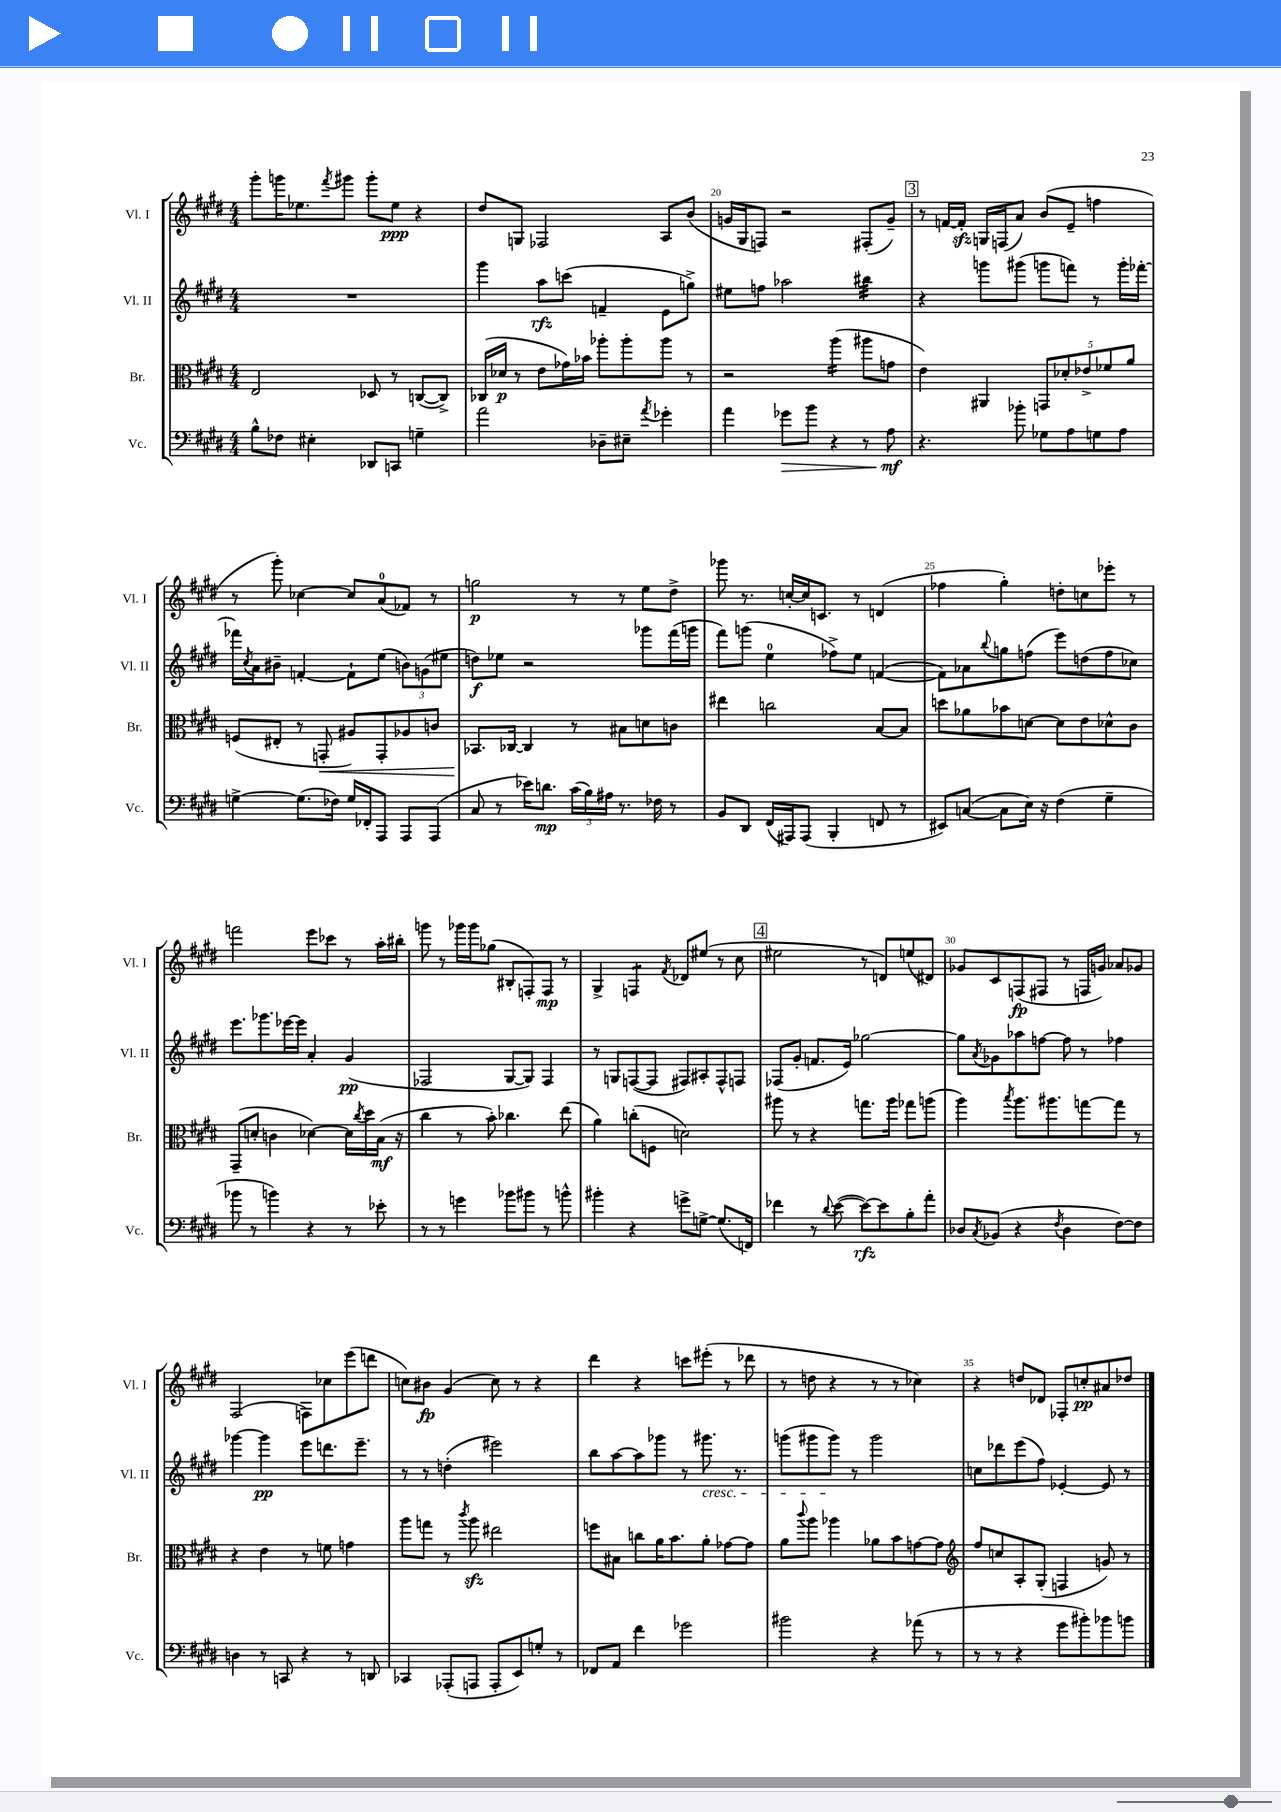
<<
\new StaffGroup <<
\new Staff = "s0" \with { instrumentName = "Vl. I" shortInstrumentName = "Vl. I" } {
    \clef treble \key e \major \numericTimeSignature \time 4/4
    gis'''8-. g'''16 ees''8. \acciaccatura { fis'''8 } gis'''8 gis'''8-. ees''8\ppp r4 |
    dis''8 g8 fes2 a8 b'8( |
    g'16 gis16 f8) r2 fis8-.( g'8--) |
    \mark \markup { \box "3" } r8 f'16~ f'16-.\sfz g16 f16( a'8) b'8( e'8-- f''4 |
    r8 gis'''8-.) ces''4~ ces''8 a'8-0( fes'8) r8 |
    g''2\p r8 r8 e''8 dis''8-> |
    ges'''8 r8. c''16~-. c''16 c'8. r8 d'4( |
    fes''4 gis''4-.) d''8-. c''8 ees'''8-. r8 |
    f'''2 e'''8 ces'''8 r8 a''16-. bis''16-. |
    g'''8 r8 ges'''16 ges'''16 ges''8( bis8-. f8-.) f8\mp r8 |
    gis4-> f4:8 \acciaccatura { fis'8 } des'8 eis''8( r8 cis''8 |
    \mark \markup { \box "4" } eis''2 r8 d'8) e''8( dis'8) |
    ges'8 cis'8 f8\fp( fis8 r8 f16 g'16) aes'8 ges'8 |
    fis2( f8) ces''8 e'''8( d'''8 |
    c''8) bis'8\fp gis'4( c''8) r8 r4 |
    dis'''4 r4 c'''8 eis'''8-.( r8 des'''8 |
    r8 d''8 r4 r8 r8 ces''4) |
    r4 d''8 des'8 fes8-. c''8-.\pp ais'8 des''8 \bar "|." |
}
\new Staff = "s1" \with { instrumentName = "Vl. II" shortInstrumentName = "Vl. II" } {
    \clef treble \key e \major \numericTimeSignature \time 4/4
    R1 |
    gis'''4 a''8\rfz c'''8( f'4-- e'8 g''8->) |
    eis''8 f''8 aes''2 bis''4:32 |
    \mark \markup { \box "3" } r4 g'''8 gis'''8( g'''8 f'''8) r8 g'''16-. fes'''16~-. |
    fes'''16 \acciaccatura { cis''8 } a'16 bis'8-- f'4~-. f'8-! e''8( \tuplet 3/2 { b'8) g'8( eis''8 } |
    d''8\f) ees''8 r2 ges'''8 fis'''16( g'''16 |
    fis'''8) g'''8( e''4-0 fes''8->) e''8 f'4~( |
    f'8) aes'8 \appoggiatura { b''8 } g''8 f''8( e'''8) d''8( f''8 ces''8) |
    e'''8. ges'''8. ees'''16~ ees'''16 a'4-. gis'4\pp( |
    fes2 gis8~ gis8) fes4 |
    r8 g8 f8~( f8 fis8) ais8-. fis8-^ f8 |
    \mark \markup { \box "4" } fes8( gis'8-. f'8. e'16) ges''2~ |
    ges''8 \acciaccatura { a'8 } ges'8 aes''8 f''8~ f''8 r8 fes''4 |
    ges'''4~ ges'''4\pp e'''8 d'''8. e'''8.-- |
    r8 r8 d''4-.( eis'''2) |
    b''8 a''8~ a''8 ges'''8 r8 gis'''8.\cresc r8. |
    g'''8( gis'''8 gis'''8\!) r8 gis'''2 |
    c''8 des'''8 e'''8( fis''8) ees'4~-. ees'8 r8 \bar "|." |
}
\new Staff = "s2" \with { instrumentName = "Br." shortInstrumentName = "Br." } {
    \clef alto \key e \major \numericTimeSignature \time 4/4
    e2 des8 r8 c8~( c8->) |
    ces16( des'16\p r8 e'8 ges'16) bes'16 aes''8-. aes''8-. aes''8 r8 |
    r2 a''4:16( ais''8 g'8 |
    \mark \markup { \box "3" } e'4) ais,4 \tuplet 5/4 { g,8 des'8-. ees'8-> fes'8 a'8 } |
    f8( eis8-. r8 g,8-.\< ais8) g,8-. aes8 c'8 |
    bes,8.\! ces16~ ces4 r8 bis8 d'8 c'8 |
    eis''4 c''2 b8~ b8 |
    d''8 aes'8 bes'8 d'8~ d'8 e'8 des'8-^ cis'8 |
    gis,8--( d'8-. c'4 des'4~) des'16 \acciaccatura { cis''8 } dis''16 b16\mf( r16 |
    cis''4 r8 b'8-.) ces''4. e''8( |
    a'4) c''8-.( f8 d'2) |
    \mark \markup { \box "4" } ais''8 r8 r4 g''8. ais''16 ges''8 a''8( |
    a''4) \acciaccatura { b''8 } a''8. ais''8. g''8~ g''8 r8 |
    r4 e'4 r8 f'8 g'4 |
    a''8 g''8 r8 \acciaccatura { cis'''8 } a''8\sfz eis''2 |
    f''8 bis8 c''8 a'16 b'8. a'8-. ges'8~ ges'8 |
    a'8 \appoggiatura { cis'''8 } a''8 aes''4 aes'8 b'8 g'8~ g'8 |
    \clef treble fis''8 c''8 a8-. gis8-.( f4 g'8) r8 \bar "|." |
}
\new Staff = "s3" \with { instrumentName = "Vc." shortInstrumentName = "Vc." } {
    \clef bass \key e \major \numericTimeSignature \time 4/4
    b8-^ fes8 eis4-. des,8 c,8 g4-- |
    a'2 des8-- eis8-- \acciaccatura { a'8 } ges'4-. |
    a'4 ges'8\> b'8 r4 r8 a8\mf\! |
    \mark \markup { \box "3" } r4. bes'8-. ges8 a8 g8 a8 |
    g4~-> g8.( fes16) g16 fes,16-. a,,8 a,,8 a,,8( |
    cis8 r8 ees'16) d'8.\mp \tuplet 3/2 { cis'16( b16) ais16 } r8. fes16 r8 |
    b,8 dis,8 fis,16( ais,,16) ais,,8( b,,4-. f,8 r8 |
    eis,8) c8~( c8 e16) r16 fis4( gis4-- |
    bes'8 r8 b'4) r4 r8 ees'8-. |
    r8 r8 g'4 bes'8 bis'8 r8 b'8-^ |
    bis'4-. r4 g'8-> g8~-> g8.( f,16) |
    \mark \markup { \box "4" } fes'4 r8 \appoggiatura { dis'8 } e'8~( e'8~\rfz) e'8 b8-. a'8-. |
    des8 \acciaccatura { cis8 } bes,8( r4 \acciaccatura { fis8 } des4 fis8~) fis8 |
    d4 r8 c,8 r4 r8 d,8 |
    ces,4 aes,,8-.( a,,8 a,,8-. e,8) g8-. r8 |
    fes,8 a,8 fis'4 ges'2 |
    bis'2 r4 aes'8( r8 |
    r8 r8 r4 gis'8 bis'8-.) bes'8 b'8 \bar "|." |
}
>>
>>
\layout { \context { \Score currentBarNumber = #18 \override BarNumber.break-visibility = ##(#f #t #t) barNumberVisibility = #(every-nth-bar-number-visible 5) } }
